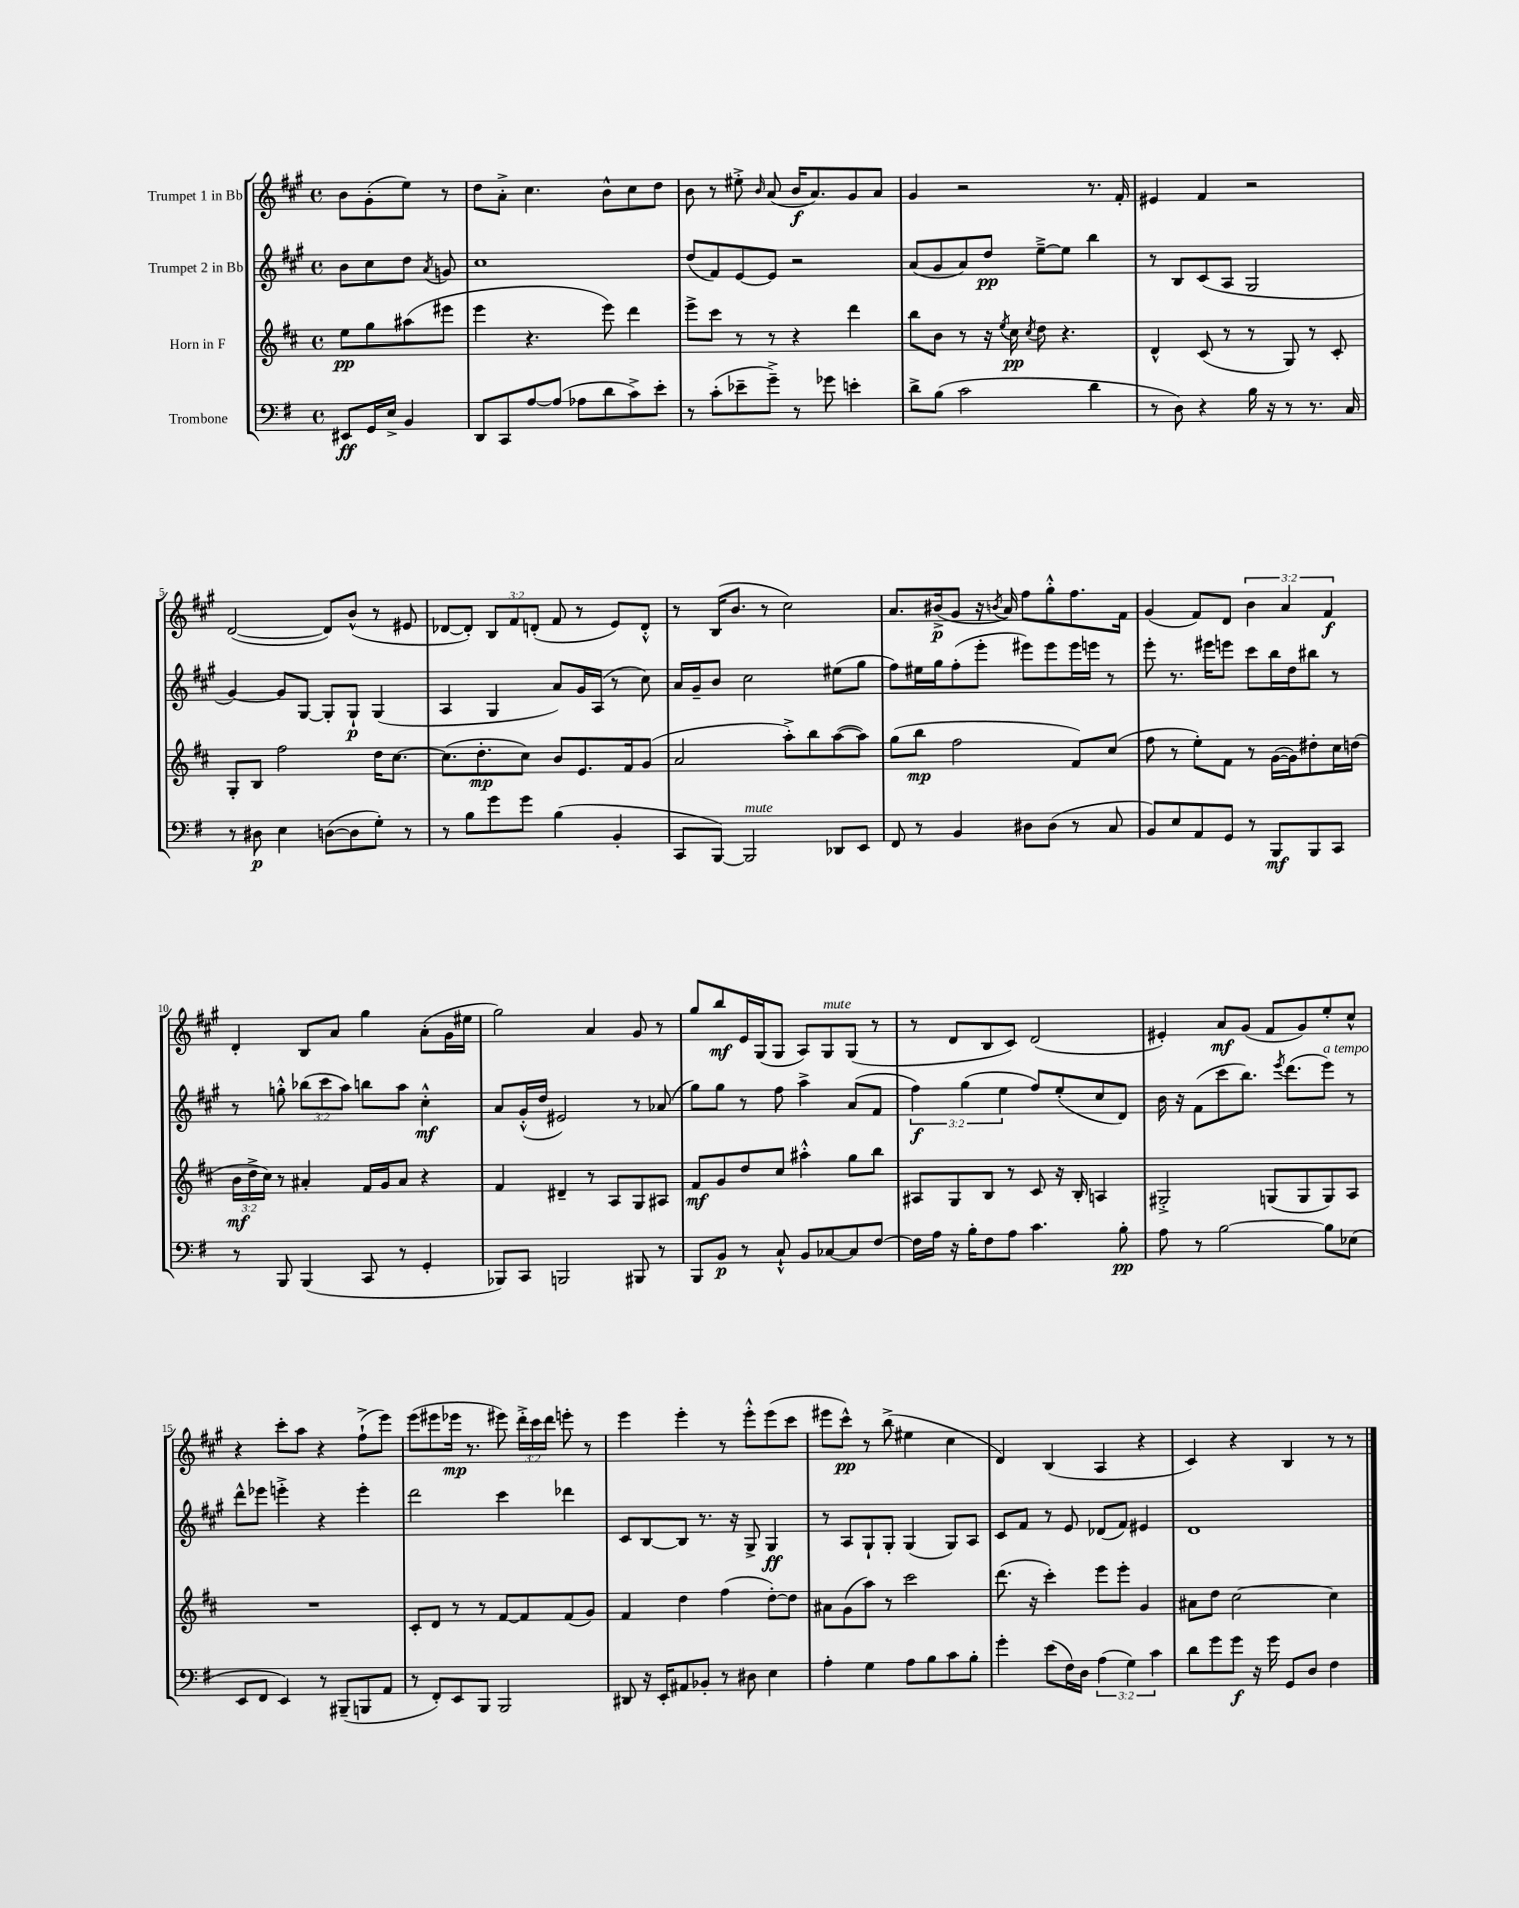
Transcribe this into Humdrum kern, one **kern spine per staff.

**kern	**dynam	**kern	**dynam	**kern	**dynam	**kern	**dynam
*part4	*part4	*part3	*part3	*part2	*part2	*part1	*part1
*staff4	*staff4	*staff3	*staff3	*staff2	*staff2	*staff1	*staff1
*I"Trombone	*	*I"Horn in F	*	*I"Trumpet 2 in Bb	*	*I"Trumpet 1 in Bb	*
*clefF4	*	*clefG2	*	*clefG2	*	*clefG2	*
*k[f#]	*	*k[f#c#]	*	*k[f#c#g#]	*	*k[f#c#g#]	*
*M4/4	*	*M4/4	*	*M4/4	*	*M4/4	*
*met(c)	*	*met(c)	*	*met(c)	*	*met(c)	*
=	=	=	=	=	=	=	=
8EE#X/L	ff	8ee\L	pp	8b\L	.	8b\L	.
16GG/L	.	8gg\	.	8cc#\	.	(8g#'\	.
16E^/JJ	.	.	.	.	.	.	.
4BB/	.	(8aa#X\	.	8dd\J	.	8ee\J)	.
.	.	.	.	8qa/	.	.	.
.	.	8eee#X\J	.	8gn/	.	8r	.
=1	=1	=1	=1	=1	=1	=1	=1
8DD/L	.	4eee\	.	1cc#	.	8dd\L	.
8CC/	.	.	.	.	.	8a'^\J	.
[8A/	.	4.r	.	.	.	4.cc#\	.
(8A/J]	.	.	.	.	.	.	.
8A-X\L	.	.	.	.	.	.	.
8d\	.	8eee\)	.	.	.	8b^^\L	.
8c^\)	.	4ddd\	.	.	.	8cc#\	.
8e'\J	.	.	.	.	.	8dd\J	.
=2	=2	=2	=2	=2	=2	=2	=2
8r	.	8eee^\L	.	(8dd/L	.	8b\	.
(8c'\L	.	8ccc#\J	.	8f#/)	.	8r	.
8e-X~\	.	8r	.	[8e/	.	8ee#X'^\	.
.	.	.	.	.	.	16qqb/	.
8g~^\J)	.	8r	.	8e/J]	.	(8a/	.
8r	.	4r	.	2r	.	16b/KL	f
.	.	.	.	.	.	8.a/)	.
8g-X\	.	.	.	.	.	.	.
4en'\	.	4ddd\	.	.	.	8g#/	.
.	.	.	.	.	.	8a/J	.
=3	=3	=3	=3	=3	=3	=3	=3
8d^\L	.	8bb\L	.	(8a/L	.	4g#/	.
(8B\J	.	8b\J	.	8g#/	.	.	.
2c\	.	8r	.	8a/)	.	2r	.
.	.	16r	.	8dd/J	pp	.	.
.	.	8qee/	.	.	.	.	.
.	.	16cc#\	pp	.	.	.	.
.	.	8qcc#/	.	.	.	.	.
.	.	8dd\	.	[8ee~^\L	.	.	.
.	.	4.r	.	8ee\J]	.	.	.
4d\	.	.	.	4bb\	.	8.r	.
.	.	.	.	.	.	16f#'/	.
=4	=4	=4	=4	=4	=4	=4	=4
8r	.	4d^^/	.	8r	.	4e#X/	.
8D\)	.	.	.	8B/L	.	.	.
4r	.	(8c#/	.	(8c#/	.	4f#/	.
.	.	8r	.	8A/J	.	.	.
16B\	.	8r	.	2G#/	.	2r	.
16r	.	.	.	.	.	.	.
8r	.	8G/)	.	.	.	.	.
8.r	.	8r	.	.	.	.	.
.	.	8c#'/	.	.	.	.	.
16C/	.	.	.	.	.	.	.
!!LO:LB:g=z
=5	=5	=5	=5	=5	=5	=5	=5
8r	.	8G'/L	.	[4g#/)	.	([2d/	.
8D#X\	p	8B/J	.	.	.	.	.
4E\	.	2ff#\	.	8g#/L]	.	.	.
.	.	.	.	[8G#/J	.	.	.
([8Dn\L	.	.	.	8G#'/L]	.	8d/L])	.
8D\]	.	.	.	8G#`/J	p	(8b^^/J	.
8G'\J)	.	16dd\KL	.	(4G#/	.	8r	.
.	.	[8.cc#\J	.	.	.	.	.
8r	.	.	.	.	.	8e#X/	.
=6	=6	=6	=6	=6	=6	=6	=6
8r	.	(8.cc#\L]	.	4A/	.	[8d-X/L	.
8B\L	.	.	.	.	.	8d-'/J])	.
.	.	8.dd'\	mp	.	.	.	.
8g\	.	.	.	4G#/	.	12B/L	.
.	.	.	.	.	.	12f#/	.
8g\J	.	8cc#\J)	.	.	.	.	.
.	.	.	.	.	.	(12dn'/J	.
(4B\	.	8b/L	.	8a/L)	.	8f#/	.
.	.	8.e/	.	16g#/L	.	8r	.
.	.	.	.	(16A/JJ	.	.	.
4BB'/	.	.	.	8r	.	8e/L)	.
.	.	16f#/k	.	.	.	.	.
.	.	(8g/J	.	8cc#\)	.	8d'^^/J	.
=7	=7	=7	=7	=7	=7	=7	=7
8CC/L	.	2a/	.	16a/LL	.	8r	.
.	.	.	.	16g#~/J	.	.	.
[8BBB/J)	.	.	.	8b/J	.	(16B/KL	.
.	.	.	.	.	.	8.b/J	.
!LO:TX:a:i:t=mute	!	!	!	!	!	!	!
2BBB/]	.	.	.	2cc#\	.	.	.
.	.	.	.	.	.	8r	.
.	.	8aa'^\L)	.	.	.	2cc#\)	.
.	.	8bb\	.	.	.	.	.
8DD-X/L	.	([8aa\	.	(8ee#X\L	.	.	.
8EE/J	.	8aa\J])	.	8gg#\J	.	.	.
=8	=8	=8	=8	=8	=8	=8	=8
8FF#/	.	(8gg\L	.	8ff#\L)	.	8.a/L	.
8r	.	8bb\J	mp	16ee#X\L	.	.	.
.	.	.	.	16gg#\J	.	(16b#X^/k	p
4BB/	.	2ff#\	.	(8ff#'\	.	8g#/J	.
.	.	.	.	8eee'\J	.	16r	.
.	.	.	.	.	.	8qbn/	.
.	.	.	.	.	.	16a/)	.
8D#X\L	.	.	.	8eee#X\L)	.	8ff#\L	.
(8D#\J	.	.	.	8eee#\	.	8gg#'^^\	.
8r	.	8f#/L)	.	16eee#\L	.	8.ff#\	.
.	.	.	.	16eeen\JJ	.	.	.
8C/	.	(8cc#/J	.	8r	.	.	.
.	.	.	.	.	.	16f#\Jk	.
=9	=9	=9	=9	=9	=9	=9	=9
8BB/L)	.	8ff#\	.	8eee'\	.	(4g#/	.
8E/	.	8r	.	8.r	.	.	.
8AA/	.	8ee'\L)	.	.	.	8f#/L)	.
.	.	.	.	16eee#X\KL	.	.	.
8GG/J	.	8f#\J	.	8eeen\J	.	8d/J	.
8r	.	8r	.	8ccc#\L	.	6b\	.
8BBB/L	mf	([16g\LL	.	16bb\L	.	.	.
.	.	.	.	.	.	6a/	.
.	.	16g\J])	.	16dd\J	.	.	.
8BBB/	.	8dd#X'\	.	8bb#X\J	.	.	.
.	.	.	.	.	.	6f#/	f
8CC/J	.	16cc#\L	.	8r	.	.	.
.	.	(16ddn\JJ	.	.	.	.	.
!!LO:LB:g=z
=10	=10	=10	=10	=10	=10	=10	=10
8r	.	24b\LL	mf	8r	.	4d'/	.
.	.	24dd^\	.	.	.	.	.
.	.	24cc#\JJ)	.	.	.	.	.
8BBB/	.	8r	.	8ggn'^^\	.	.	.
(4BBB/	.	4a#X'/	.	(12bb-X\L	.	8B/L	.
.	.	.	.	12ccc#\	.	.	.
.	.	.	.	.	.	8a/J	.
.	.	.	.	12aa\J)	.	.	.
8CC/	.	16f#/LL	.	8bbn\L	.	4gg#\	.
.	.	16g/J	.	.	.	.	.
8r	.	8a#/J	.	8aa\J	.	.	.
4GG'/	.	4r	.	4cc#'^^\	mf	(8a'\L	.
.	.	.	.	.	.	16g#\L	.
.	.	.	.	.	.	16ee#X\JJ	.
=11	=11	=11	=11	=11	=11	=11	=11
8BBB-X/L)	.	4f#/	.	8a/L	.	2gg#\)	.
8CC/J	.	.	.	(16g#'^^/L	.	.	.
.	.	.	.	16dd/JJ	.	.	.
2BBBn/	.	4d#X~/	.	2e#X/)	.	.	.
.	.	8r	.	.	.	4a/	.
.	.	8A/L	.	.	.	.	.
8BBB#X/	.	8G/	.	8r	.	8g#/	.
8r	.	8A#X/J	.	(8a-X/	.	8r	.
=12	=12	=12	=12	=12	=12	=12	=12
8BBB/L	.	8f#/L	mf	8gg#\L)	.	8gg#/L	.
8BB/J	p	8g/	.	8gg#\J	.	8bb/	mf
8r	.	8dd/	.	8r	.	16e/L	.
.	.	.	.	.	.	(16G#/J	.
8C`^^/	.	8cc#/J	.	8ff#\	.	8G#/J	.
8BB/L	.	4aa#X'^^\	.	4aa^\	.	8A/L)	.
!	!	!	!	!	!	!LO:TX:a:i:t=mute	!
[8C-X/	.	.	.	.	.	8G#/	.
8C-/]	.	8gg\L	.	(8a/L	.	(8G#/J	.
[8F#/J	.	8bb\J	.	8f#/J	.	8r	.
=13	=13	=13	=13	=13	=13	=13	=13
16F#\LL]	.	8A#X/L	.	6ff#\)	f	8r	.
16A\JJ	.	.	.	.	.	.	.
16r	.	8G/	.	.	.	8d/L	.
.	.	.	.	(6gg#\	.	.	.
16B'\KL	.	.	.	.	.	.	.
8F#\	.	8B/J	.	.	.	8B/	.
.	.	.	.	6ee\	.	.	.
8A\J	.	8r	.	.	.	8c#/J)	.
4.c\	.	8c#/	.	8ff#/L)	.	(2d/	.
.	.	16r	.	(8ee'/	.	.	.
.	.	16B'/	.	.	.	.	.
.	.	4An/	.	8cc#/	.	.	.
8B'\	pp	.	.	8d/J)	.	.	.
=14	=14	=14	=14	=14	=14	=14	=14
8A\	.	2G#X'^/	.	16b\	.	4e#X'/)	.
.	.	.	.	16r	.	.	.
8r	.	.	.	(8f#\L	.	.	.
[2B\	.	.	.	8ccc#\	.	8a/L	mf
.	.	.	.	8.bb\J)	.	(8g#/J	.
.	.	(8Gn/L	.	.	.	8f#/L	.
.	.	.	.	8qeee/	.	.	.
.	.	.	.	(8.ddd\L	.	.	.
.	.	8G/	.	.	.	8g#/)	.
!	!	!	!	!LO:TX:a:i:t=a tempo	!	!	!
8B\L]	.	8G/)	.	8eee\J)	.	8ee'/	.
(8E-X\J	.	8A/J	.	8r	.	8cc#^^/J	.
!!LO:LB:g=z
=15	=15	=15	=15	=15	=15	=15	=15
8EE/L	.	1r	.	8ddd^^\L	.	4r	.
8FF#/J	.	.	.	8eee-X\J	.	.	.
4EE/)	.	.	.	4eeen'^\	.	8ccc#'\L	.
.	.	.	.	.	.	8aa\J	.
8r	.	.	.	4r	.	4r	.
(8BBB#X~/L	.	.	.	.	.	.	.
8BBBn/	.	.	.	4eee'\	.	(8ff#`^\L	.
8AA/J	.	.	.	.	.	8eee\J)	.
=16	=16	=16	=16	=16	=16	=16	=16
8r	.	8c#'/L	.	2ddd\	.	(8eee\L	.
8FF#'/L)	.	8d/J	.	.	.	8eee#X\	.
8EE/	.	8r	.	.	.	16eee-X\Jk	mp
.	.	.	.	.	.	8.r	.
8BBB/J	.	8r	.	.	.	.	.
2BBB/	.	[8f#/L	.	4ccc#\	.	8eee#X\)	.
.	.	8f#/]	.	.	.	24ddd'^\LL	.
.	.	.	.	.	.	24ccc#\	.
.	.	.	.	.	.	24ddd\JJ	.
.	.	(8f#/	.	4ddd-X\	.	8eeen'\	.
.	.	8g/J)	.	.	.	8r	.
=17	=17	=17	=17	=17	=17	=17	=17
8DD#X/	.	4f#/	.	8c#/L	.	4eee\	.
16r	.	.	.	[8B/	.	.	.
16EE'/KL	.	.	.	.	.	.	.
8AA#X/	.	4dd\	.	8B/J]	.	4eee'\	.
8BB-X'/J	.	.	.	8.r	.	.	.
8r	.	(4ff#\	.	.	.	8r	.
.	.	.	.	16r	.	.	.
8D#X\	.	.	.	8G#^/	.	8eee'^^\L	.
4E\	.	[8dd'\L)	.	4G#/	ff	(8eee\	.
.	.	8dd\J]	.	.	.	8ccc#\J	.
=18	=18	=18	=18	=18	=18	=18	=18
4A'\	.	8a#X\L	.	8r	.	8eee#X\L	.
.	.	(8g\	.	8A/L	.	8ccc#^^\J)	pp
4G\	.	8aa\J)	.	8G#`/	.	8r	.
.	.	8r	.	8G#'/J	.	(8bb^\	.
8A\L	.	2ccc#\	.	(4G#/	.	4ee#X\	.
8B\	.	.	.	.	.	.	.
8c\	.	.	.	8G#/L)	.	4cc#\	.
8B'\J	.	.	.	8A/J	.	.	.
=19	=19	=19	=19	=19	=19	=19	=19
4g'\	.	(8.ddd\	.	8c#/L	.	4d/)	.
.	.	.	.	8f#/J	.	.	.
.	.	16r	.	.	.	.	.
(8e\L	.	4ccc#'\)	.	8r	.	(4B/	.
16F#\L)	.	.	.	8e/	.	.	.
16D\JJ	.	.	.	.	.	.	.
(6A\	.	8eee\L	.	(8d-X/L	.	4A/	.
.	.	8eee'\J	.	8f#/J)	.	.	.
6G\)	.	.	.	.	.	.	.
.	.	4g/	.	4e#X/	.	4r	.
6c\	.	.	.	.	.	.	.
=20	=20	=20	=20	=20	=20	=20	=20
8d\L	.	8a#X\L	.	1d	.	4c#/)	.
8g\	.	8dd\J	.	.	.	.	.
8g\J	f	[2cc#\	.	.	.	4r	.
16r	.	.	.	.	.	.	.
16g\	.	.	.	.	.	.	.
8GG/L	.	.	.	.	.	4B/	.
8D/J	.	.	.	.	.	.	.
4F#\	.	4cc#\]	.	.	.	8r	.
.	.	.	.	.	.	8r	.
==	==	==	==	==	==	==	==
*-	*-	*-	*-	*-	*-	*-	*-
